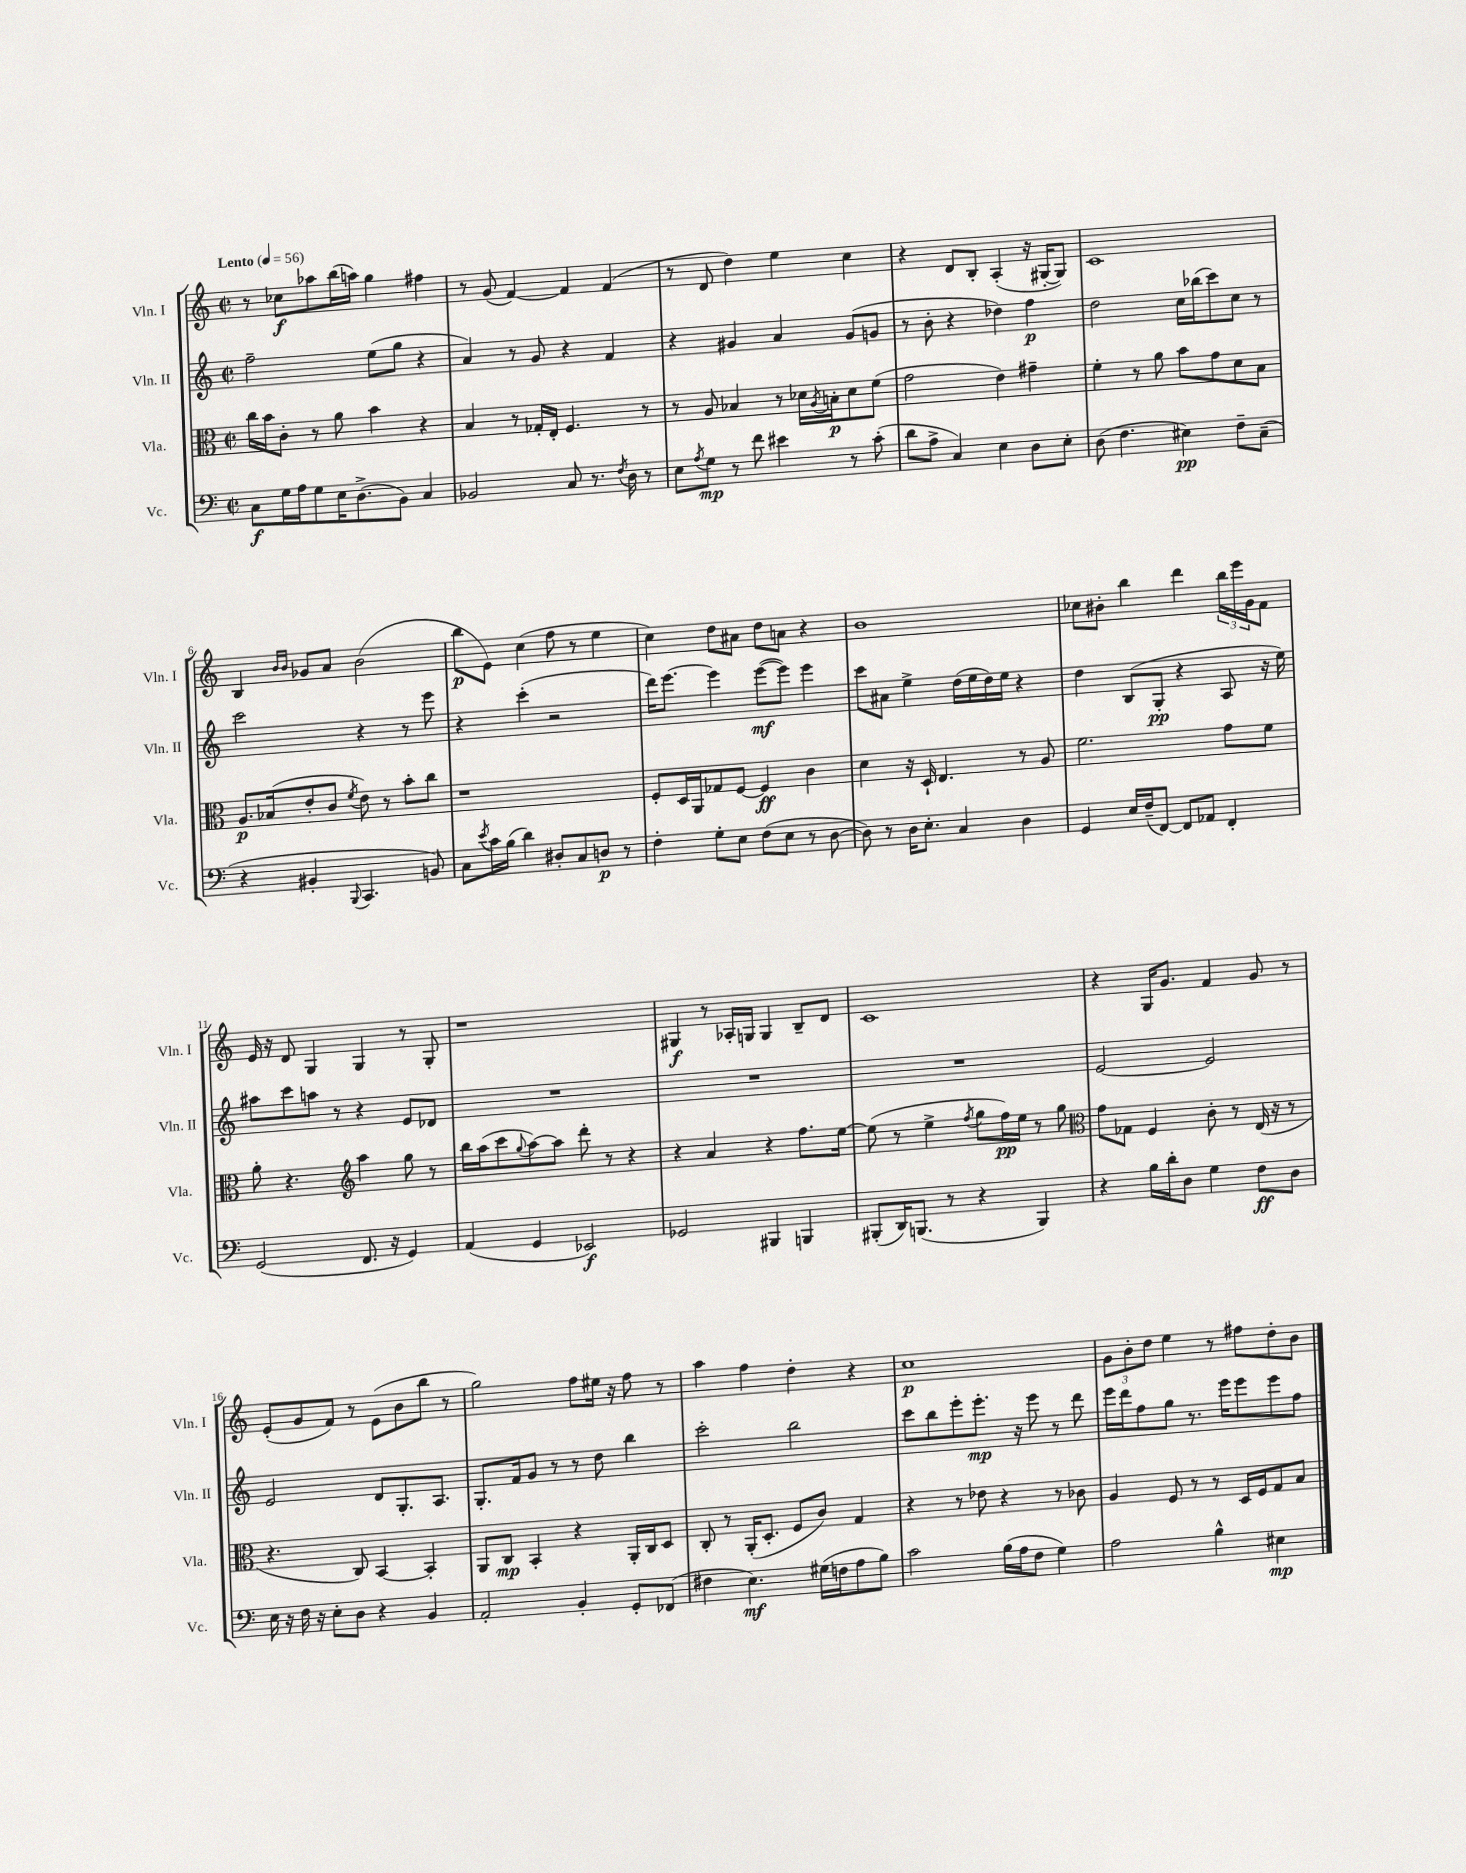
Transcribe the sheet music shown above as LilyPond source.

<<
\new StaffGroup <<
\new Staff = "s0" \with { instrumentName = "Vln. I" shortInstrumentName = "Vln. I" } {
    \clef treble \key c \major \defaultTimeSignature \time 2/2 \tempo "Lento" 4 = 56
    r8 ces''8\f aes''8 b''16( a''16) g''4 fis''4 |
    r8 g'8( f'4~) f'4 f'4( |
    r8 d'8 d''4) e''4 c''4 |
    r4 d'8 b8-. a4-.( r16 gis16~-. gis8) |
    c'1 |
    b4 \grace { b'16 b'16 } ges'8 a'8 b'2( |
    b''8\p e'8) c''4( f''8 r8 e''4 |
    c''4) d''8 ais'8 d''8 a'8 r4 |
    b'1 |
    ces''8 bis'8-. b''4 d'''4 \tuplet 3/2 { b''16 e'''16 g'16 } f'8 |
    e'16 r16 d'8 g4 g4 r8 g8-. |
    r1 |
    gis4\f r8 aes16-. g16 g4 b8-- d'8 |
    c'1 |
    r4 g16 g'8. f'4 g'8 r8 |
    e'8-.( g'8 f'8) r8 e'8( b'8 b''8 r8 |
    g''2) f''8 eis''16 r16 f''8 r8 |
    a''4 f''4 d''4-. r4 |
    c''1\p |
    \tuplet 3/2 { g'8 b'8-. d''8 } e''4 r8 fis''8 d''8-. b'8 \bar "|." |
}
\new Staff = "s1" \with { instrumentName = "Vln. II" shortInstrumentName = "Vln. II" } {
    \clef treble \key c \major \defaultTimeSignature \time 2/2
    f''2-- e''8( g''8 r4 |
    a'4) r8 g'8 r4 f'4 |
    r4 gis'4 a'4 gis'8( g'8 |
    r8 b'8-. r4 des''4) f''4\p |
    d''2 c''16 bes''16( c'''8) c''8 r8 |
    c'''2 r4 r8 e'''8 |
    r4 c'''4-.( r2 |
    d'''16) e'''8.~ e'''4 e'''8~\mf( e'''8) e'''4 |
    c'''8 ais'8 e''4-> d''16( e''16 d''16) e''16 r4 |
    d''4 b8( g8-.\pp r4 a8 r16 e''16) |
    ais''8 c'''8 a''8 r8 r4 e'8 des'8 |
    R1 |
    R1 |
    R1 |
    e'2~ e'2 |
    e'2 d'8 g8.-. a8. |
    g8.-. f'16 g'8 r8 r8 d''8 b''4 |
    c'''2-. b''2 |
    c'''8 b''8 e'''8-. e'''8.-.\mp r16 e'''8 r8 d'''8 |
    e'''16 d'''16 f''8 g''8 r8. e'''16 e'''8 e'''8 f''8 \bar "|." |
}
\new Staff = "s2" \with { instrumentName = "Vla." shortInstrumentName = "Vla." } {
    \clef alto \key c \major \defaultTimeSignature \time 2/2
    c''16 b'16 c'8-. r8 a'8 b'4 r4 |
    b4 r8 ges16-. e16-. f4. r8 |
    r8 a8 bes4 r8 des'16 \acciaccatura { a8 } b16-.\p des'8 f'8( |
    g'2 e'4) gis'4-- |
    f'4-. r8 a'8 b'8 g'8 d'8 b8 |
    a8.\p bes16( e'8-. c'8 \acciaccatura { f'8 } e'8) r8 b'8-. c''8 |
    r1 |
    f8-. d16 a,16 ges8 f8~ f4\ff c'4 |
    d'4 r16 d16-! e4. r8 a8 |
    f'2. g'8 f'8 |
    a'8-. r4. \clef treble a''4 g''8 r8 |
    b''16 a''16( c'''8 \appoggiatura { g''8 } a''8~) a''8 d'''8-. r8 r4 |
    r4 a'4 r4 f''8. e''16~ |
    e''8( r8 e''4-> \acciaccatura { f''8 } g''8 f''16\pp) e''16 r8 g''8 |
    \clef alto g'8 ges8 f4 c'8-. r8 e16( r16 r8 |
    r4. c8) b,4~ b,4-. |
    a,8 c8\mp b,4-. r4 a,16-. c16 d8 |
    c8-. r8 a,16-.( d8.-. f8 c'8) g4 |
    r4 r8 ees'8 r4 r8 ces'8 |
    a4 f8 r8 r8 d16 f16 g8 b8 \bar "|." |
}
\new Staff = "s3" \with { instrumentName = "Vc." shortInstrumentName = "Vc." } {
    \clef bass \key c \major \defaultTimeSignature \time 2/2
    c8\f g16 a16 g8 e16 d8.->( b,8) c4 |
    bes,2 c8 r8. \acciaccatura { f8 } d16 r8 |
    e8 \acciaccatura { a8 } g8\mp r8 f'8 eis'4 r8 c'8-.( |
    d'8 a8-> c4) e4 d8 e8-. |
    d8( f4. eis4\pp) f8-- c8--( |
    r4 bis,4-. \appoggiatura { b,,8 } c,4. b,8) |
    c8 \acciaccatura { e'8 } c'16 b16( d'4) dis8-. c8 d8\p r8 |
    f4-. g8-. e8 f8( e8 r8 d8~ |
    d8) r8 d16 e8.-. c4 d4 |
    g,4 e16 f16--( f,8~) f,8 aes,8 f,4-. |
    g,2( f,8. r16 g,4) |
    a,4( g,4 ees,2\f) |
    ges,2 bis,,4 b,,4 |
    bis,,8-.( d,16) b,,8.( r8 r4 b,,4) |
    r4 b16 d'16-. d8 g4 f8\ff d8 |
    e16 r16 f16 r16 e8-. d8 r4 b,4 |
    a,2-. b,4-. g,8-. fes,8( |
    fis4 e4.\mf) gis16( f16 a8 b8) |
    c'2 b16( a16 f8 g4) |
    a2 b4-^ eis4\mp \bar "|." |
}
>>
>>
